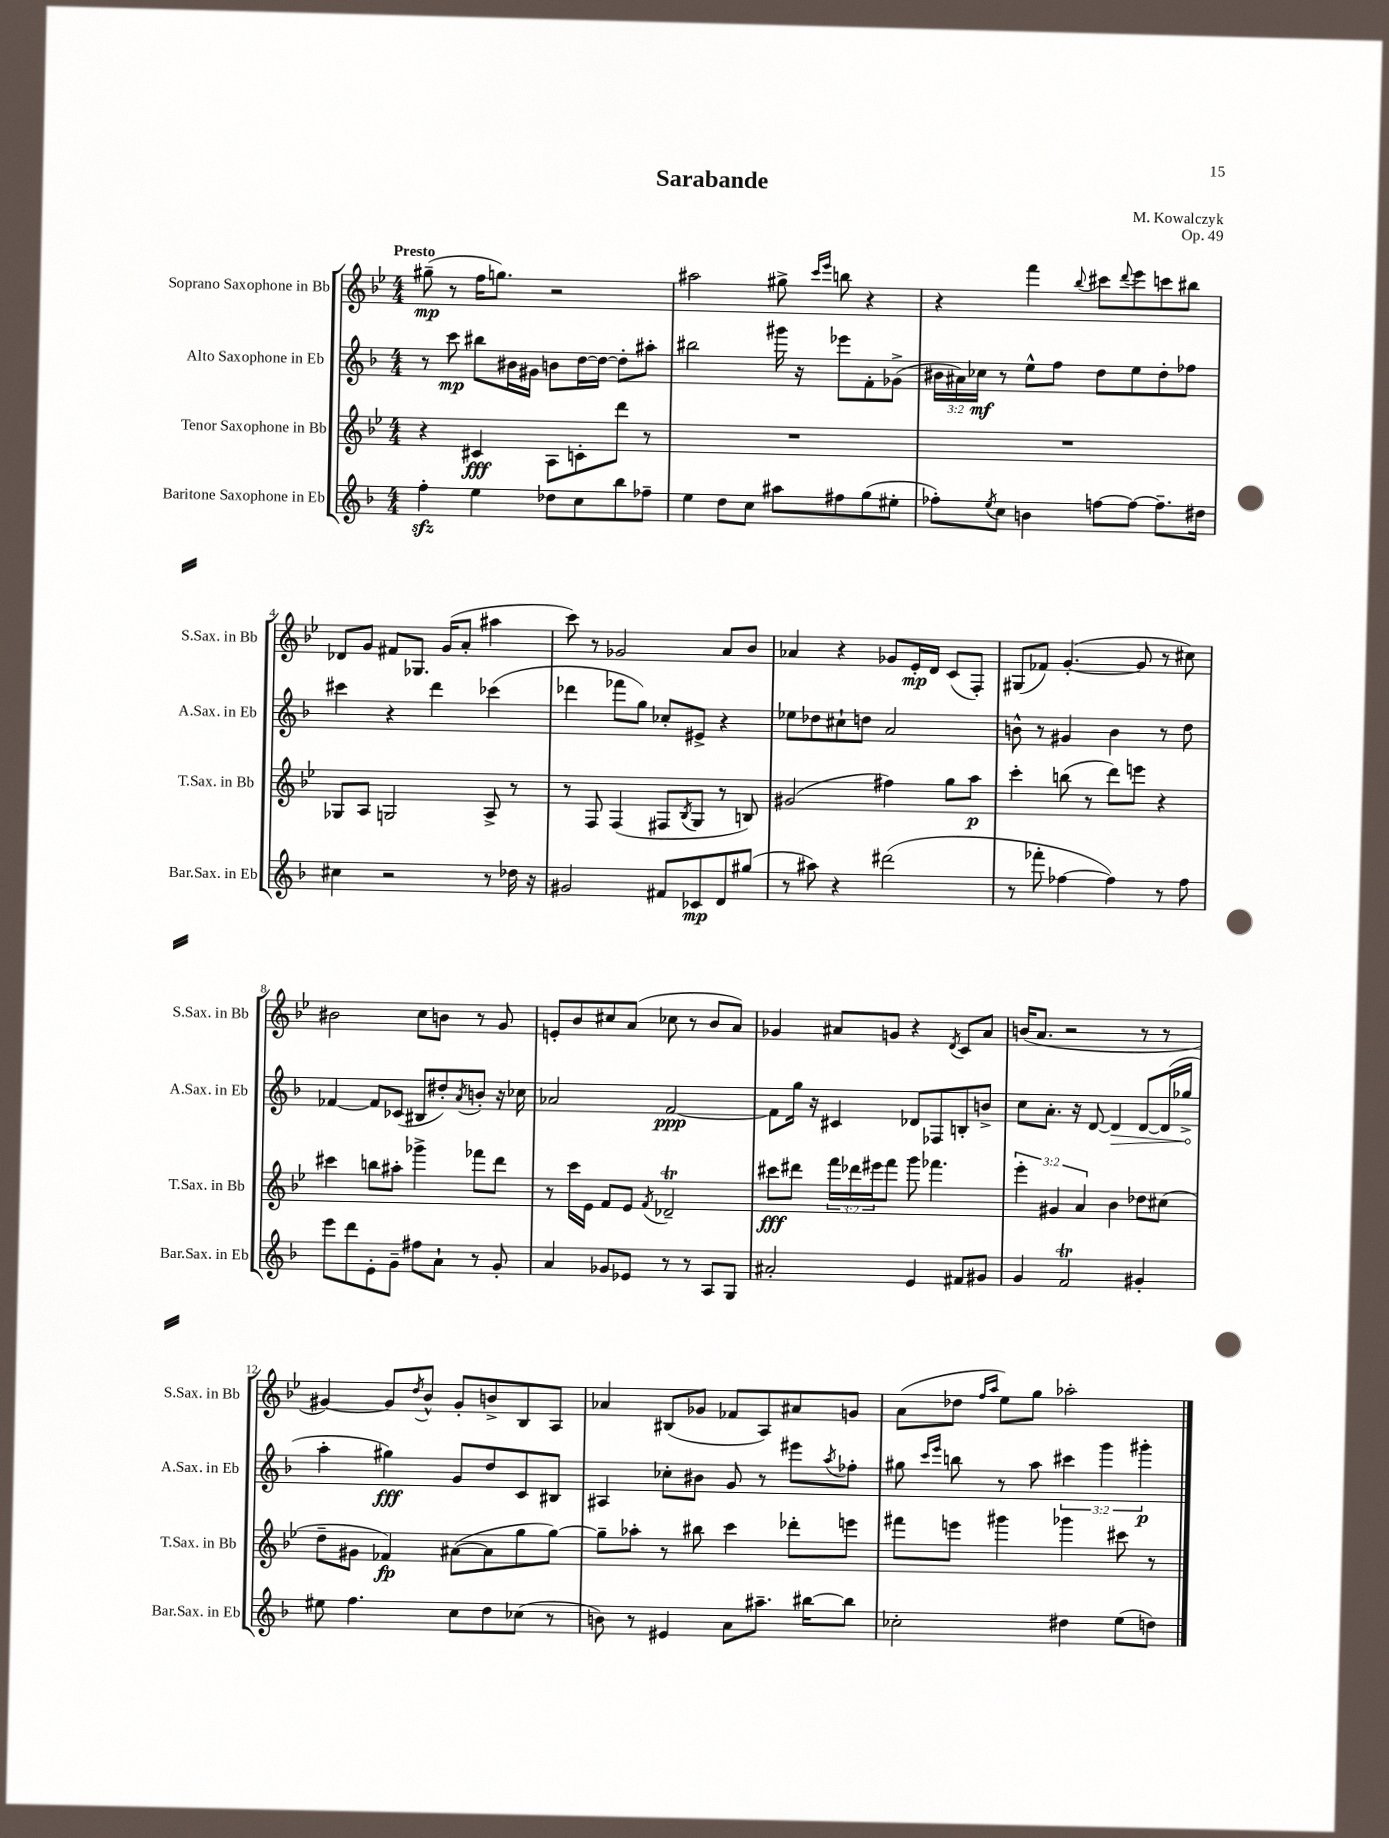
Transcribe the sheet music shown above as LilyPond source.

\header { title = "Sarabande" composer = "M. Kowalczyk" opus = "Op. 49" }
<<
\new StaffGroup <<
\new Staff = "s0" \with { instrumentName = "Soprano Saxophone in Bb" shortInstrumentName = "S.Sax. in Bb" } {
    \clef treble \key bes \major \numericTimeSignature \time 4/4 \tempo "Presto"
    gis''8--\mp( r8 f''16 g''8.) r2 |
    ais''2 gis''8-> \grace { c'''16 ees'''16 } b''8 r4 |
    r4 f'''4 \appoggiatura { bes''8 } cis'''8 \appoggiatura { d'''8 } ees'''8 c'''8 bis''8 |
    des'8 g'8 fis'8 ges8. g'16( a'8-. ais''4 |
    c'''8) r8 ges'2 a'8 bes'8 |
    aes'4 r4 ges'8 ees'16-.\mp d'16 c'8( f8-.) |
    gis8( fes'8) g'4.~-.( g'8 r8 cis''8) |
    bis'2 c''8 b'8 r8 g'8 |
    e'8-. bes'8 cis''8 a'8( ces''8 r8 bes'8 a'8) |
    ges'4 ais'8 g'8 r4 \acciaccatura { d'8 } c'8 ais'8 |
    b'16( a'8. r2 r8 r8 |
    gis'4~) gis'8 \acciaccatura { d''8 } bes'8-^ gis'8-. b'8-> bes8 a8 |
    aes'4 bis8( ges'8 fes'8 a8) ais'8 g'8 |
    a'8( des''8 \grace { f''16 a''16 } ees''8) g''8 aes''2-. \bar "|." |
}
\new Staff = "s1" \with { instrumentName = "Alto Saxophone in Eb" shortInstrumentName = "A.Sax. in Eb" } {
    \clef treble \key f \major \numericTimeSignature \time 4/4 \override Staff.TupletNumber.text = #tuplet-number::calc-fraction-text
    r8 c'''8\mp bis''8 bis'16 gis'16 b'8 d''16~ d''16~ d''8-. ais''8-. |
    bis''2 gis'''16 r16 ees'''8 f'8-. ges'8->( |
    \tuplet 3/2 { bis'16 ais'16) ces''16\mf } r8 e''8-^ f''8 d''8 e''8 d''8-. fes''8 |
    cis'''4 r4 d'''4 ces'''4( |
    des'''4 fes'''8 g''8) ces''8-. eis'8-> r4 |
    ees''8 des''8 cis''8-! d''8 a'2 |
    b'8-^ r8 gis'4 b'4 r8 d''8 |
    fes'4~ fes'8 ces'8( bis8 dis''8-.) \acciaccatura { a'8 } b'8-. r16 ces''16 |
    aes'2 f'2~\ppp |
    f'8 g''16 r16 cis'4 des'8 fes8 b8-. b'8-> |
    c''8 a'8.-. r16 d'8~ \once \override Hairpin.circled-tip = ##t d'4\> d'8~ d'16( ges''16->\! |
    a''4-. gis''4\fff) g'8 d''8 c'8 bis8 |
    ais4 ces''8-. bis'8 g'8 r8 eis'''8 \acciaccatura { a''8 } fes''8-. |
    gis''8 \grace { c'''16 e'''16 } b''8 r8 a''8 \tuplet 3/2 { cis'''4 g'''4 gis'''4-.\p } \bar "|." |
}
\new Staff = "s2" \with { instrumentName = "Tenor Saxophone in Bb" shortInstrumentName = "T.Sax. in Bb" } {
    \clef treble \key bes \major \numericTimeSignature \time 4/4 \override Staff.TupletNumber.text = #tuplet-number::calc-fraction-text
    r4 cis'4\fff a8 c'8-. d'''8 r8 |
    R1 |
    R1 |
    ges8 a8 g2 a8-> r8 |
    r8 f8 f4( fis8 \acciaccatura { bes8 } g8 r8 b8) |
    gis'2( fis''4) g''8 a''8\p |
    c'''4-. b''8( r8 d'''8) e'''8 r4 |
    cis'''4 b''8 ais''8-. ges'''4-> fes'''8 d'''8 |
    r8 c'''16 ees'16 f'8 ees'8 \acciaccatura { f'8 } des'2--\trill |
    cis'''8\fff dis'''8 \tuplet 3/2 { f'''16 des'''16 eis'''16 } f'''8 g'''8 fes'''4. |
    \tuplet 3/2 { ees'''4-. gis'4 a'4 } bes'4 des''8 cis''8( |
    d''8-- gis'8 fes'4\fp) ais'8~( ais'8 g''8 g''8~) |
    g''8-- aes''8-. r8 bis''8 c'''4 des'''8-. e'''8 |
    fis'''8 e'''8 gis'''4 ges'''4 cis'''8 r8 \bar "|." |
}
\new Staff = "s3" \with { instrumentName = "Baritone Saxophone in Eb" shortInstrumentName = "Bar.Sax. in Eb" } {
    \clef treble \key f \major \numericTimeSignature \time 4/4
    f''4-.\sfz e''4 des''8 c''8 bes''8 fes''8-- |
    e''4 d''8 c''8 ais''8 fis''8 g''8( eis''8-. |
    fes''8-.) \acciaccatura { e''8 } c''8 b'4 f''8~ f''8~ f''8.-- dis''16 |
    cis''4 r2 r8 des''16 r16 |
    gis'2 fis'8 ces'8\mp d'8 gis''8( |
    r8 ais''8) r4 dis'''2( |
    r8 fes'''8-. fes''4~ fes''4) r8 fes''8 |
    e'''8 d'''8 e'8-. g'8-- fis''8 a'8-! r8 g'8-. |
    a'4 ges'8 ees'8 r8 r8 a8 g8 |
    ais'2-. e'4 fis'8 gis'8 |
    g'4 f'2\trill gis'4-. |
    eis''8 f''4. c''8 d''8 ces''8( r8 |
    b'8) r8 eis'4 a'8 ais''8.-- bis''16~ bis''8 |
    ces''2-. dis''4 e''8( d''8) \bar "|." |
}
>>
>>
